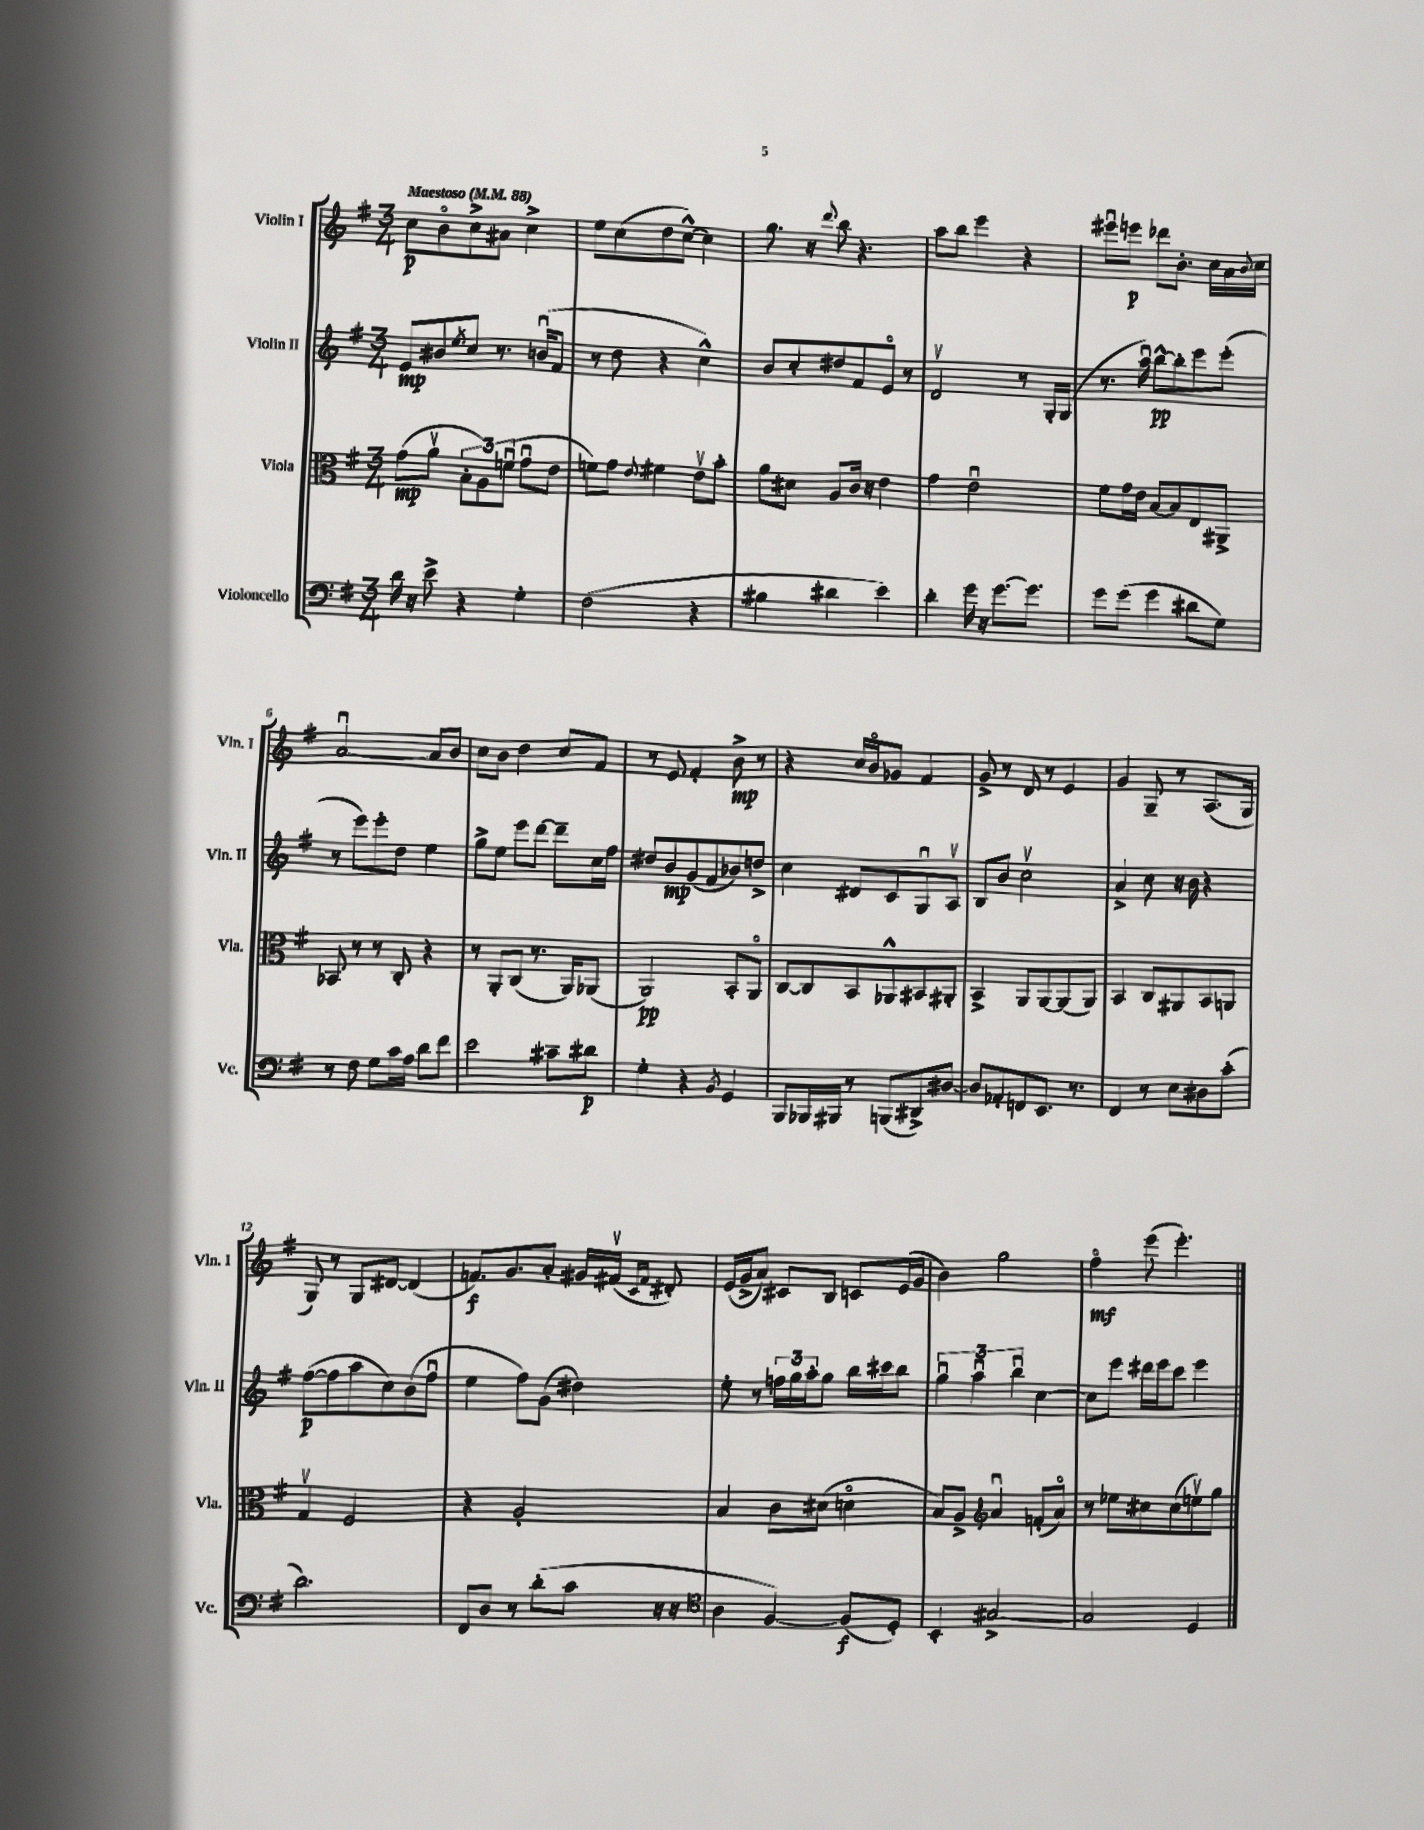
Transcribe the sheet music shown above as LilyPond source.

<<
\new StaffGroup <<
\new Staff = "s0" \with { instrumentName = "Violin I" shortInstrumentName = "Vln. I" } {
    \clef treble \key g \major \numericTimeSignature \time 3/4 \tempo "Maestoso" 4 = 88
    c''8\p b'8\flageolet c''8-> ais'8 c''4-> |
    e''8 c''8( d''8 c''8~-^) c''4 |
    g''8. r16 \appoggiatura { d'''8 } b''8 r4. |
    a''8 b''8 e'''4 r4 |
    eis'''8\downbow e'''8\p des'''8 b'8.-. c''16 a'16 \appoggiatura { b'8 } c''16 |
    a'2~\downbow a'8 b'8 |
    c''8 b'8 d''4 c''8 fis'8 |
    r8 e'8 fis'4-. b'8->\mp r8 |
    r4 c''16 b'16\flageolet ges'8 fis'4 |
    g'8-> r8 d'8 r8 e'4 |
    g'4 g8-- r8 a8.( g16 |
    g8) r8 g8 dis'8~ dis'4( |
    f'8.\f) g'8. a'8-. gis'16 fis'16\upbow( \grace { c'16 fis'16 } dis'8-.) |
    e'16( g'16-> a'8) cis'8 b8 c'8 e'16( g'16 |
    b'4) g''2 |
    fis''4\flageolet\mf e'''8( e'''4.-.) \bar "|." |
}
\new Staff = "s1" \with { instrumentName = "Violin II" shortInstrumentName = "Vln. II" } {
    \clef treble \key g \major \numericTimeSignature \time 3/4
    e'8\mp bis'8 \acciaccatura { e''8 } c''8 r8. b'16\downbow( fis'8 |
    r8 d''8 r4 c''4-^) |
    b'8 c''8-. dis''8 fis'8 e'8\flageolet r8 |
    d'2\upbow r8 g16-. g16( |
    r8. a''16\downbow) b''8~-^\pp b''8-. e'''8 e'''8-.( |
    r8 e'''8) e'''8-. d''8 e''4 |
    g''8-> e''8 e'''8 d'''8~ d'''8-- c''16 fis''16 |
    dis''8 b'8\mp g'8( fis'8 bes'8) d''8-> |
    c''4 dis'8 c'8 g8\downbow a8\upbow |
    b8 b'8 c''2\upbow |
    a'4-> c''8 r16 b'16 r4 |
    fis''8~\p( fis''8 a''8 c''8) b'8( fis''8\downbow |
    e''4 fis''8) g'8( dis''4) |
    e''8-. r8 \tuplet 3/2 { f''16 g''16 a''16-. } g''8 b''16 cis'''16 b''8 |
    \tuplet 3/2 { g''4\downbow a''4\downbow b''4\downbow } c''4~ |
    c''8 e'''8 dis'''16 e'''16 c'''8 e'''4 \bar "|." |
}
\new Staff = "s2" \with { instrumentName = "Viola" shortInstrumentName = "Vla." } {
    \clef alto \key g \major \numericTimeSignature \time 3/4
    g'8\mp( a'8\upbow \tuplet 3/2 { b8-. a8) f'8\downbow( } g'8\downbow e'8 |
    f'8) g'8 \appoggiatura { e'8 } fis'4 e'8\upbow b'8-. |
    a'8 dis'8 a8 c'16 r16 e'4 |
    g'4 e'2\downbow |
    fis'8 g'16 e'16 b8~ b8 e8 ais,8-> |
    bes,8 r8 r8 c8-. r4 |
    r8 a,8-. c8( r8. a,16) aes,8( |
    a,2\pp) b,8-. a,8\flageolet |
    c8~ c8 b,8 aes,8-^ bis,8 ais,8-. |
    b,4-> a,8 a,8~ a,8( a,8) |
    b,4 c8 ais,8 b,8 a,8 |
    g4\upbow fis2 |
    r4 a2-. |
    b4 c'8 dis'8( d'4\flageolet |
    b8) a8-> \clef treble a'4\downbow f'8-.( a'8\flageolet) |
    r8 ees''8 cis''8 cis''8( e''8\upbow) g''8 \bar "|." |
}
\new Staff = "s3" \with { instrumentName = "Violoncello" shortInstrumentName = "Vc." } {
    \clef bass \key g \major \numericTimeSignature \time 3/4
    d'16 r16 e'8-> r4 g4-. |
    fis2( r4 |
    bis4 dis'4 e'4) |
    d'4-. g'16 r16 g'8.~ g'8. |
    g'8 g'8( g'4 dis'8 g8) |
    r8 fis8 g8 c'16 a16 d'8 fis'8 |
    e'2 cis'8-- dis'8\p |
    g4-. r4 \acciaccatura { b,8 } g,4 |
    b,,8 bes,,16 bis,,16 r8 b,,8( dis,8->) dis8~ |
    dis8 aes,8-. f,8 e,8. r8. |
    fis,4 r8 e8 dis8 c'8-.( |
    d'2.) |
    fis,8 d8 r8 d'8-.( c'8 r16 r16 |
    \clef tenor a4 fis4~) fis8\f( d8-.) |
    b,4-. gis2~-> |
    gis2 d4 \bar "|." |
}
>>
>>
